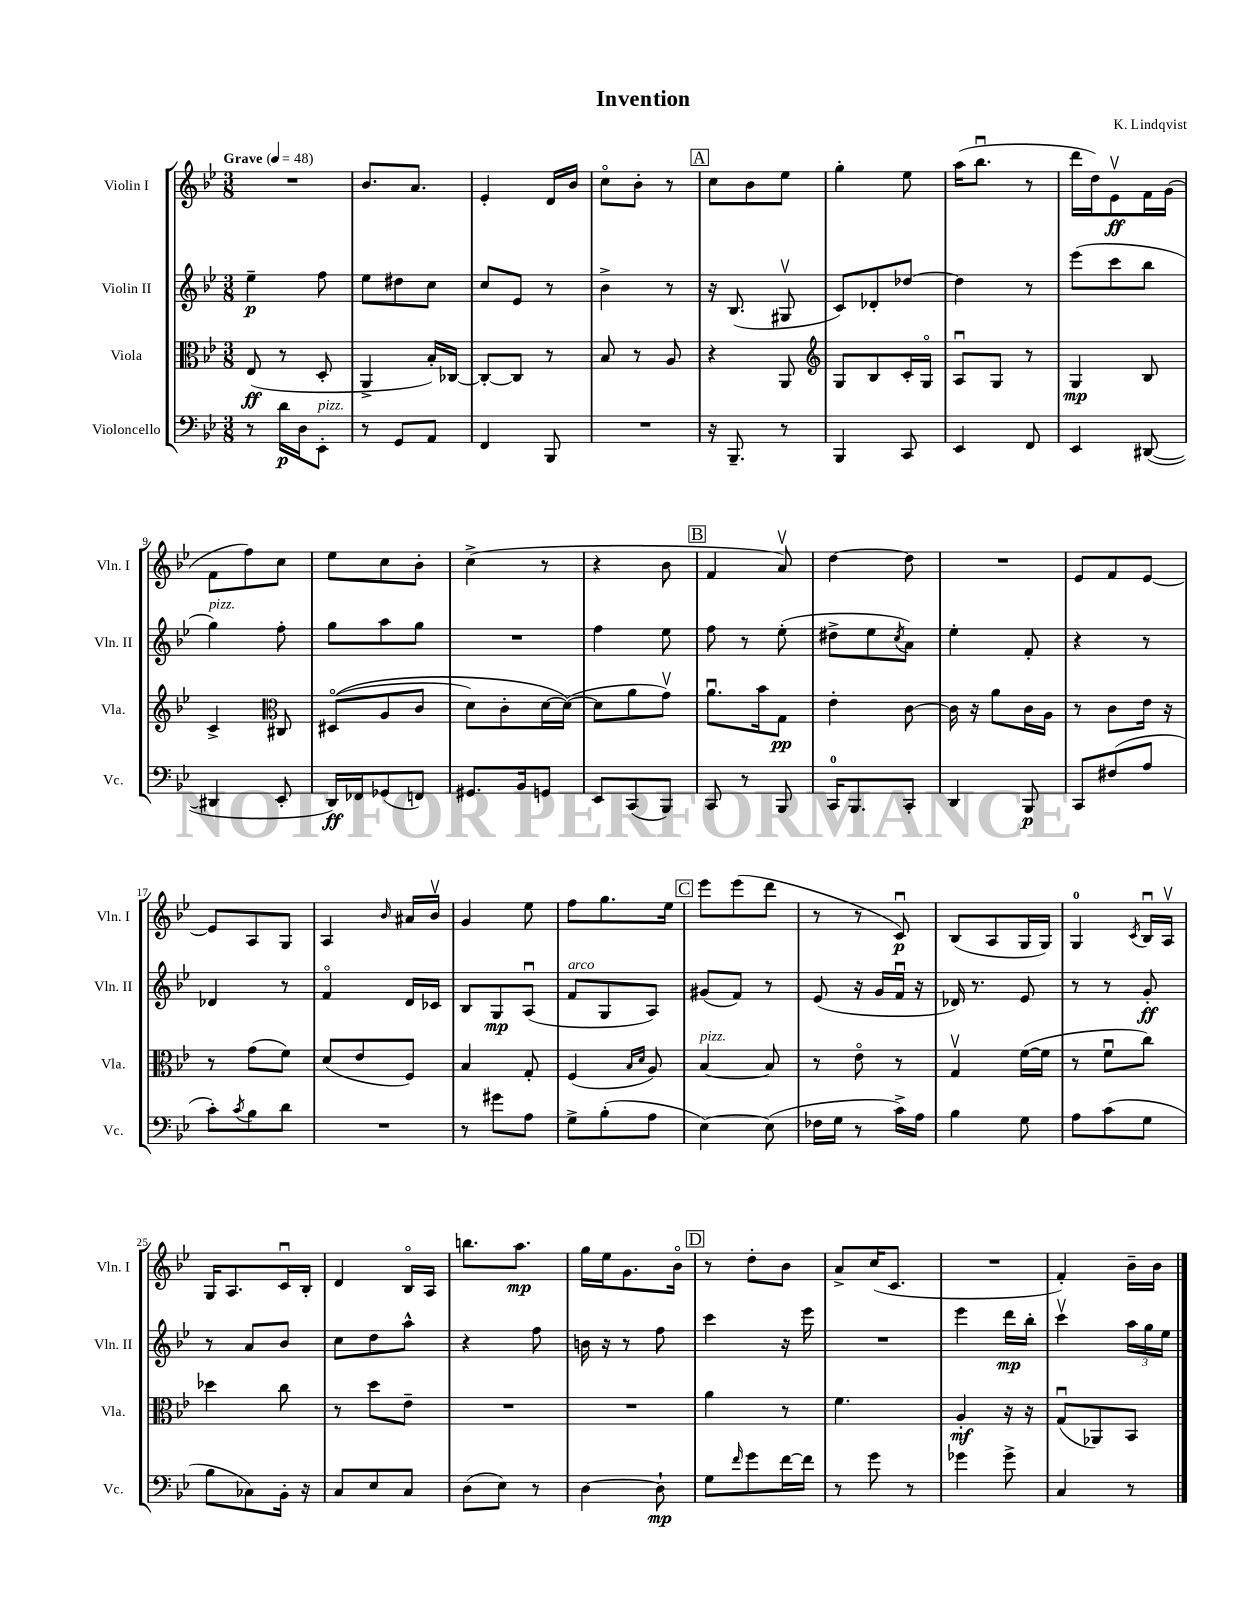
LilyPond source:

\header { title = "Invention" composer = "K. Lindqvist" }
<<
\new StaffGroup <<
\new Staff = "s0" \with { instrumentName = "Violin I" shortInstrumentName = "Vln. I" } {
    \clef treble \key bes \major \numericTimeSignature \time 3/8 \tempo "Grave" 4 = 48
    R4. |
    bes'8. a'8. |
    ees'4-. d'16 bes'16 |
    c''8\flageolet bes'8-. r8 |
    \mark \markup { \box "A" } c''8 bes'8 ees''8 |
    g''4-. ees''8 |
    a''16( bes''8.\downbow r8 |
    d'''16 d''16) ees'8\upbow\ff f'16 g'16( |
    f'8 f''8) c''8 |
    ees''8 c''8 bes'8-. |
    c''4->( r8 |
    r4 bes'8 |
    \mark \markup { \box "B" } f'4 a'8\upbow) |
    d''4~ d''8 |
    R4. |
    ees'8 f'8 ees'8~ |
    ees'8 a8 g8 |
    a4 \grace { bes'16 } ais'16 bes'16\upbow |
    g'4 ees''8 |
    f''8 g''8. ees''16 |
    \mark \markup { \box "C" } ees'''8 ees'''8( d'''8 |
    r8 r8 c'8\downbow\p) |
    bes8( a8 g16 g16) |
    g4-0 \acciaccatura { c'8 } bes16\downbow a16\upbow |
    g16 a8. c'16\downbow bes16-. |
    d'4 bes16\flageolet a16 |
    b''8. a''8.\mp |
    g''16 ees''16 g'8. bes'16\flageolet |
    \mark \markup { \box "D" } r8 d''8-. bes'8 |
    a'8-> c''16( c'8. |
    R4. |
    f'4-.) bes'16-- bes'16 \bar "|." |
}
\new Staff = "s1" \with { instrumentName = "Violin II" shortInstrumentName = "Vln. II" } {
    \clef treble \key bes \major \numericTimeSignature \time 3/8
    ees''4--\p f''8 |
    ees''8 dis''8 c''8 |
    c''8 ees'8 r8 |
    bes'4-> r8 |
    \mark \markup { \box "A" } r16 bes8.( gis8\upbow |
    c'8) des'8-. des''8~ |
    des''4 r8 |
    ees'''8( c'''8 bes''8 |
    g''4^\markup { \italic "pizz." }) f''8-. |
    g''8 a''8 g''8 |
    R4. |
    f''4 ees''8 |
    \mark \markup { \box "B" } f''8 r8 ees''8-.( |
    dis''8-> ees''8 \acciaccatura { c''8 } a'8) |
    ees''4-. f'8-. |
    r4 r8 |
    des'4 r8 |
    f'4\flageolet d'16 ces'16 |
    bes8 g8\mp a8\downbow( |
    f'8^\markup { \italic "arco" } g8 a8) |
    \mark \markup { \box "C" } gis'8( f'8) r8 |
    ees'8( r16 g'16 f'16\downbow r16 |
    des'16) r8. ees'8 |
    r8 r8 g'8-.\ff |
    r8 a'8 bes'8 |
    c''8 d''8 a''8-^ |
    r4 f''8 |
    b'16 r16 r8 f''8 |
    \mark \markup { \box "D" } c'''4 r16 ees'''16 |
    R4. |
    ees'''4 d'''16\mp bes''16-. |
    c'''4\upbow \tuplet 3/2 { a''16 g''16 ees''16 } \bar "|." |
}
\new Staff = "s2" \with { instrumentName = "Viola" shortInstrumentName = "Vla." } {
    \clef alto \key bes \major \numericTimeSignature \time 3/8
    ees8\ff( r8 d8-. |
    a,4-> bes16-.) ces16~ |
    ces8~-. ces8 r8 |
    bes8 r8 a8 |
    \mark \markup { \box "A" } r4 a,8 |
    \clef treble g8 bes8 c'16-. g16\flageolet |
    a8\downbow g8 r8 |
    g4\mp bes8 |
    c'4-> \clef alto cis8 |
    dis8\flageolet(\( a8 c'8 |
    d'8) c'8-. d'16~ d'16~(\) |
    d'8 a'8 g'8\upbow) |
    \mark \markup { \box "B" } a'8.\downbow bes'16 g8\pp |
    ees'4-. c'8~ |
    c'16 r16 a'8 c'16 a16 |
    r8 c'8 ees'16 r16 |
    r8 g'8( f'8) |
    d'8( ees'8 f8) |
    bes4 g8-. |
    f4( \grace { bes16 d'16 } a8) |
    \mark \markup { \box "C" } bes4~^\markup { \italic "pizz." } bes8 |
    r8 ees'8\flageolet r8 |
    g4\upbow f'16~( f'16 |
    r8 f'8\downbow c''8) |
    des''4 c''8 |
    r8 d''8 ees'8-- |
    R4. |
    R4. |
    \mark \markup { \box "D" } a'4 r8 |
    f'4. |
    a4-.\mf r16 r16 |
    g8\downbow( aes,8) bes,8 \bar "|." |
}
\new Staff = "s3" \with { instrumentName = "Violoncello" shortInstrumentName = "Vc." } {
    \clef bass \key bes \major \numericTimeSignature \time 3/8
    r8 d'16\p d16 ees,8-.^\markup { \italic "pizz." } |
    r8 g,8 a,8 |
    f,4 bes,,8 |
    R4. |
    \mark \markup { \box "A" } r16 bes,,8.-- r8 |
    bes,,4 c,8 |
    ees,4 f,8 |
    ees,4 dis,8~( |
    dis,4 ees,8-. |
    d,16\ff) fes,16 ges,8( f,8) |
    gis,8. bes,16 g,8 |
    ees,8 c,8( bes,,8) |
    \mark \markup { \box "B" } c,8 r8 bes,,8 |
    c,16-0 bes,,8. c,8-. |
    d,4 bes,,8\p |
    c,8 fis8( a8 |
    c'8-.) \acciaccatura { c'8 } bes8 d'8 |
    R4. |
    r8 gis'8 a8 |
    g8-> bes8-.( a8 |
    \mark \markup { \box "C" } ees4~) ees8( |
    fes16 g16 r8 c'16->) a16 |
    bes4 g8 |
    a8 c'8( g8 |
    bes8 ces8) bes,16-. r16 |
    c8 ees8 c8 |
    d8( ees8) r8 |
    d4~ d8-!\mp |
    \mark \markup { \box "D" } g8 \grace { f'16 } g'8 f'16~ f'16 |
    r8 g'8 r8 |
    ges'4 ges'8-> |
    c4 r8 \bar "|." |
}
>>
>>
